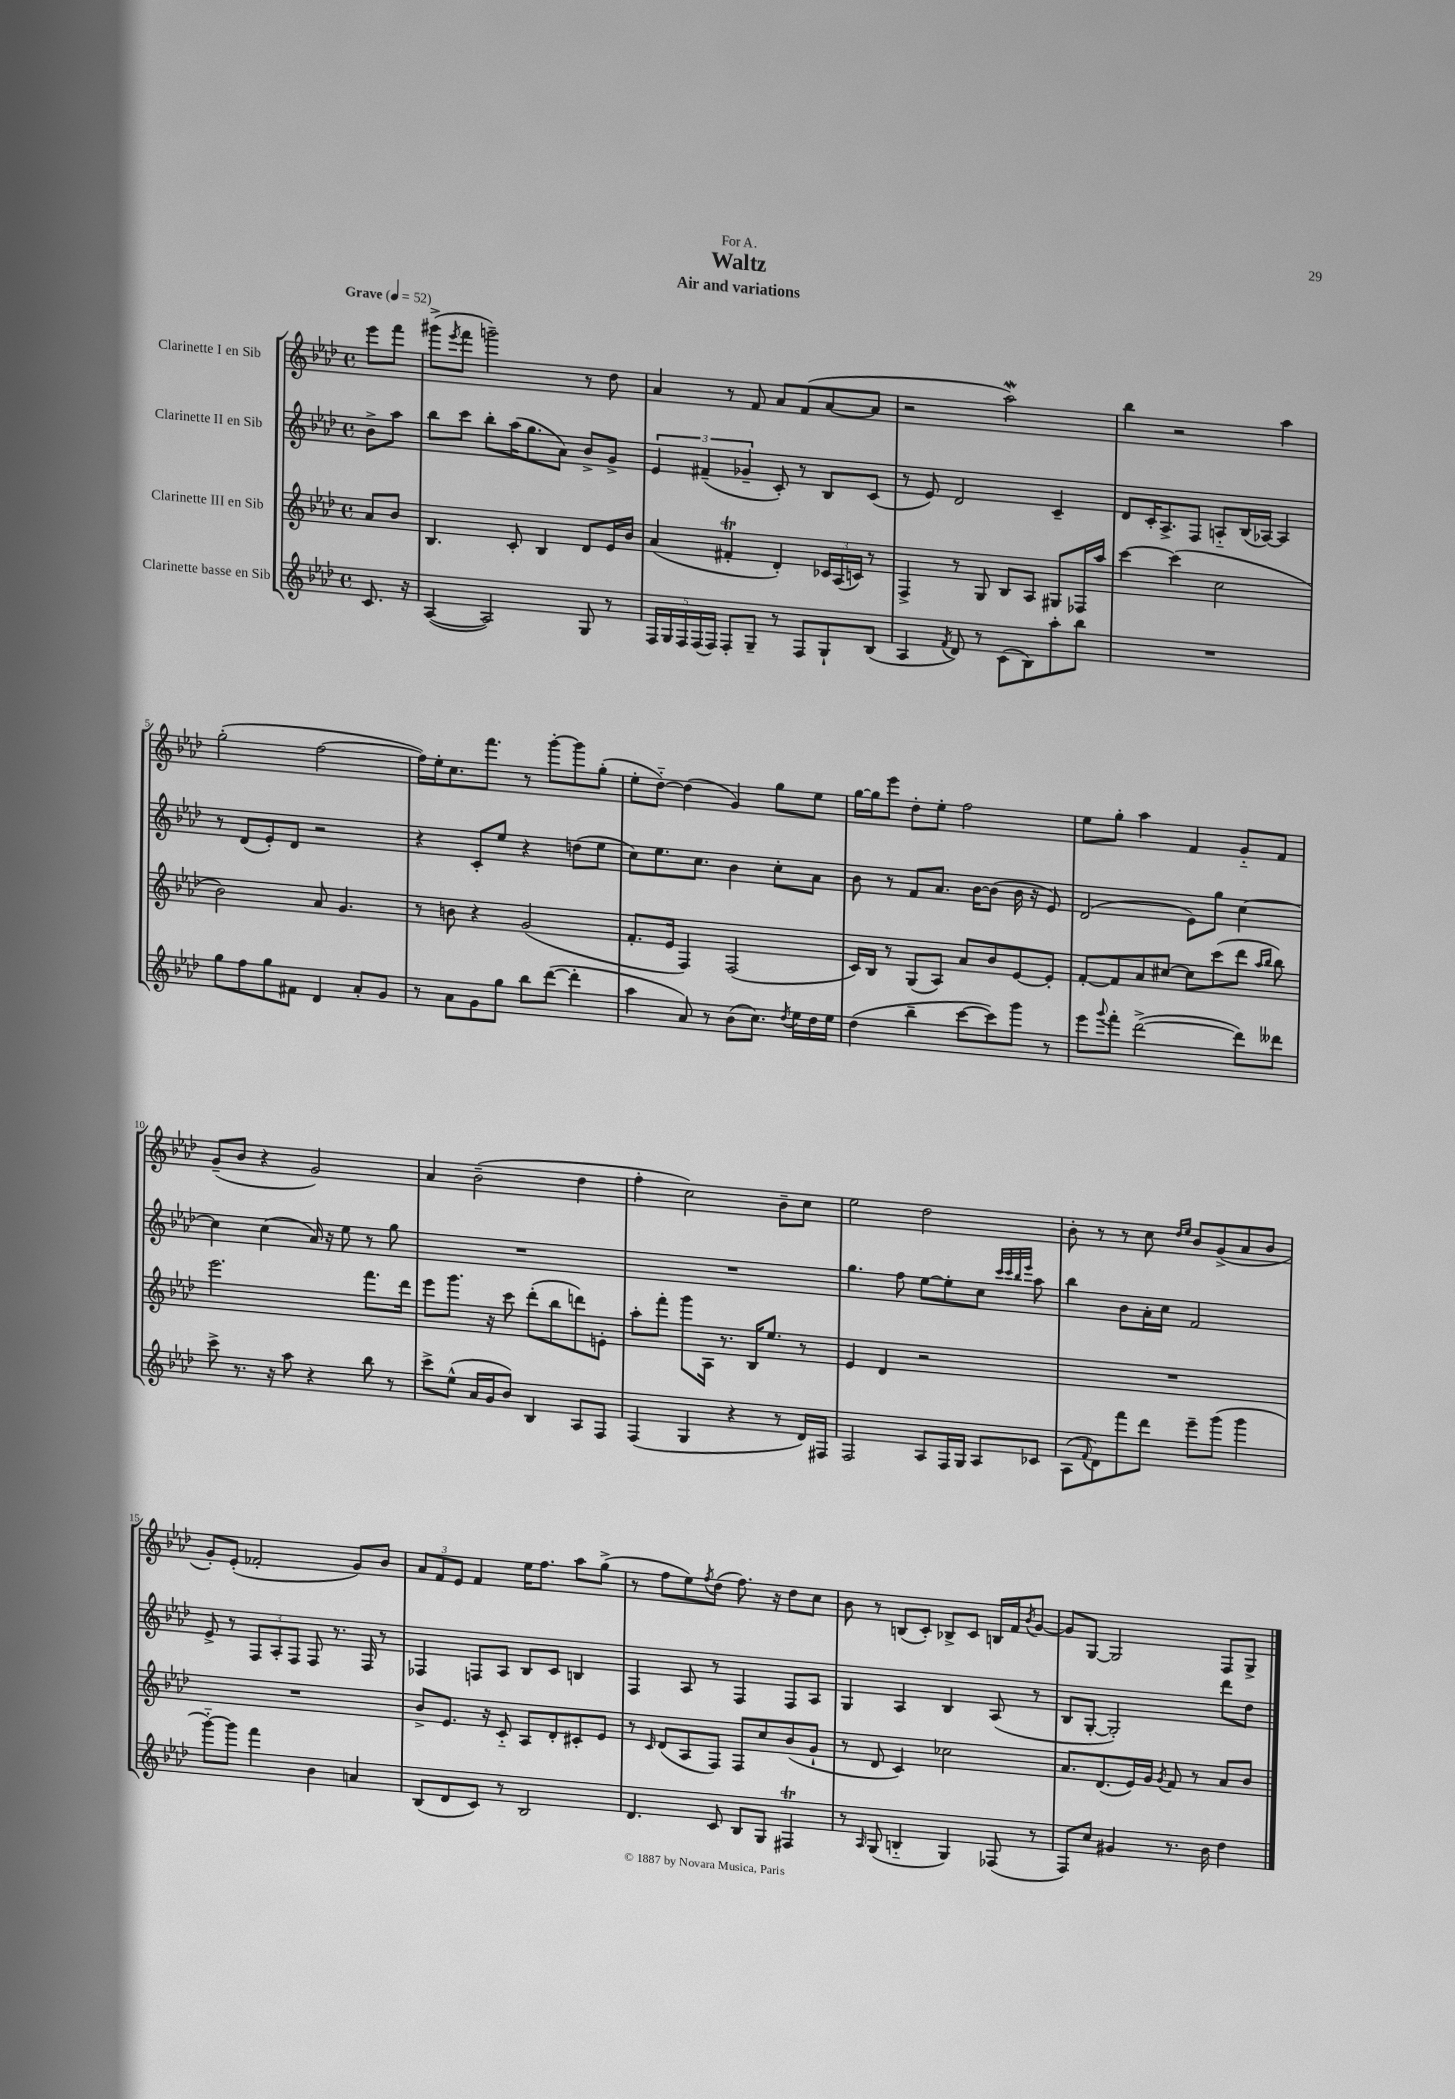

**kern	**kern	**kern	**kern
*staff4	*staff3	*staff2	*staff1
*clefG2	*clefG2	*clefG2	*clefG2
*k[b-e-a-d-]	*k[b-e-a-d-]	*k[b-e-a-d-]	*k[b-e-a-d-]
*M4/4	*M4/4	*M4/4	*M4/4
*met(c)	*met(c)	*met(c)	*met(c)
*MM52	*MM52	*MM52	*MM52
8.c	8a-	8b-^	8eee-
.	8b-	8aa-	8fff
16r	.	.	.
=	=	=	=
([4A-	4.B-	8bb-	(8ggg#^
.	.	.	8qeee-
.	.	8ccc	8fff
2A-])	.	8bb-'	2ggg~)
.	8c'	(16aa-	.
.	.	8.gg	.
.	4B-	.	.
.	.	8a-)	.
8G	8d-	8b-^	8r
8r	16e-	8g^	8dd-
.	16b-	.	.
=	=	=	=
20F	(4a-	6e-	4a-
20G	.	.	.
20F	.	.	.
(20F	.	.	.
.	.	(6f#~	.
20F)	.	.	.
8F'	4f#'	.	8r
.	.	6g-~	.
8G~	.	.	8f
8r	4d-')	8c')	8a-
8F	.	8r	(8f
8G`	24c-	8B-	[8a-
.	(24A-	.	.
.	24c)	.	.
(8B-	8r	(8c	8a-]
=	=	=	=
4A-	4F^	8r	2r
.	.	8e-)	.
8qf	.	.	.
8d-)	8r	2d-	.
8r	8G	.	.
(8c	8B-	.	2aa-)
8B-)	8A-	.	.
8aa-'	8G#	4c~	.
8bb-	16F-	.	.
.	16aa-	.	.
=	=	=	=
1r	[4ccc	8d-	4bb-
.	.	16c'	.
.	.	8.A-^	.
.	(4ccc]	.	2r
.	.	8F	.
.	2cc	8A'~	.
.	.	(16B-	.
.	.	[16A-)	.
.	.	4A-]	4aa-
=	=	=	=
8gg	2b-)	8r	(2gg'
8ff	.	(8d-	.
8gg	.	8e-')	.
8f#	.	8d-	.
4d-	8a-	2r	[2ff
.	4.g	.	.
8a-'	.	.	.
8g	.	.	.
=	=	=	=
8r	8r	4r	16ff])
.	.	.	16ee-'
8a-	8b	.	8.cc
8g	4r	8c'	.
.	.	.	8.fff
8gg	.	8ee-	.
8bb-	(2g	4r	8r
([8ddd-	.	.	[8ggg'
4ddd-']	.	(8dd	8ggg]
.	.	8ee-	(8gg'
=	=	=	=
4aa-	8.f'	8cc)	8ee-'
.	.	8.ee-	[8dd-'~)
.	16e-	.	.
8a-)	4F)	.	(4dd-]
.	.	8.cc	.
8r	.	.	.
(8b-	(2F	4b-	4g)
8.cc)	.	.	.
.	.	8cc'	8gg
8qdd-	.	.	.
16ee-	.	.	.
16dd-	.	8a-	8ee-
16ee-	.	.	.
=	=	=	=
(4dd-	16c)	8b-	[16gg
.	16B-	.	16gg]
.	8r	8r	8eee-
4bb-~	(8G	8f	8dd-'
.	8A-)	8.a-	8ee-'
[8ccc	8a-	.	2ff
.	.	[16b-	.
8ccc])	8b-	(8b-]	.
8ggg	[8e-	16b-	.
.	.	16r	.
8r	8e-']	8e-)	.
=	=	=	=
8eee-	[8f'	(2d-	8ee-
8qqggg	.	.	.
8fff'	8f]	.	8gg'
([2ddd-^	8a-	.	4aa-
.	[8cc#	.	.
.	8cc#]	8e-)	4f
.	(8ccc	8gg	.
8ddd-])	8ddd-	[4cc	8g'~
.	16qqaa-	.	.
.	16qqbb-	.	.
8ddd--	8bb-)	.	8f
=	=	=	=
8ccc^	2.eee-	4cc]	(8g~
8.r	.	.	8b-
.	.	(4cc	4r
16r	.	.	.
8aa-	.	.	.
4r	.	16a-)	2g)
.	.	16r	.
.	.	8ee-	.
8bb-	8.fff	8r	.
8r	.	8gg	.
.	16ddd-	.	.
=	=	=	=
8ccc^	8eee-	1r	4a-
(8ee-^^	8.ggg	.	.
16a-	.	.	(2b-~
16g	16r	.	.
8b-)	8ccc	.	.
4B-	(8ddd-'	.	.
.	8bb-	.	.
8A-	8ddd)	.	4dd-
8F	8e'	.	.
=	=	=	=
(4F	8aa-'	1r	4ff'
.	8fff'	.	.
4G	8ggg	.	2cc)
.	16A-	.	.
.	8.r	.	.
4r	.	.	.
.	16B-	.	.
.	8.ee-	.	.
8r	.	.	8b-~
16d-)	8r	.	8cc
16F#	.	.	.
=	=	=	=
2F	4e-	4.gg	2ee-
.	4d-	.	.
.	.	8ff	.
8A-	2r	[8ee-	2dd-
16F	.	8ee-']	.
16G	.	.	.
8A-	.	8cc	.
.	.	32qqccc	.
.	.	32qqccc	.
.	.	32qqbb-	.
.	.	32qqeee-	.
8c-	.	8aa-	.
=	=	=	=
(8A-	1r	4bb-	8b-'
8qqf	.	.	.
8d-)	.	.	8r
8fff	.	8b-	8r
8ddd-	.	16a-'	8cc
.	.	16cc	.
.	.	.	16qqdd-
.	.	.	16qqee-
8eee-~	.	2f	8b-
(8ggg	.	.	(8g^
4ggg	.	.	8a-
.	.	.	8b-
=	=	=	=
[8ggg'~)	1r	8e-^	8g')
8ggg]	.	8r	(8e-'
4fff	.	12F	2f-'
.	.	12A-'	.
.	.	12F	.
4b-	.	8F	.
.	.	8.r	.
4a	.	.	8g)
.	.	16F	.
.	.	8r	8b-
=	=	=	=
(8B-	8b-^	4F-	12a-
.	.	.	12f
8d-	8.e-	.	.
.	.	.	12e-
8c)	.	8F	4f
.	16r	.	.
8r	8c'~	8A-	.
2B-	8A-	8B-	16ee-
.	.	.	8.ff
.	8d-'	8c	.
.	8c#'	4B	8aa-
.	8e-	.	(8gg^
=	=	=	=
4.d-	8r	4F	8r
.	16qqc	.	.
.	(8d-	.	8ff
.	8A-	8A-	8ee-)
.	.	.	8qff
8c	8F)	8r	(8dd-
8B-	8F	4F	8.ff)
8G	8cc	.	.
.	.	.	16r
4F#	(8b-	8F	8dd-
.	8g`	8A-	8cc
=	=	=	=
8r	8r	4G	8b-
16qqA-	.	.	.
(8G	8d-	.	8r
4B'~	4c)	4A-	(8B
.	.	.	8c')
4G)	2cc-	4B-	8B-^
.	.	.	8c
(8F-	.	(8A-	16B
.	.	.	16f
.	.	.	8qb-
8r	.	8r	[8g
=	=	=	=
8F)	8.a-	8B-	8g]
8cc	.	[8G'	[8G
.	(8.d-	.	.
4g#	.	2G'])	2G]
.	16e-)	.	.
.	16g	.	.
.	8qg	.	.
8.r	8f	.	.
.	8r	.	.
16b-	.	.	.
4dd-	8a-	8ddd-	8F
.	8b-	8dd-	8G^
==	==	==	==
*-	*-	*-	*-
